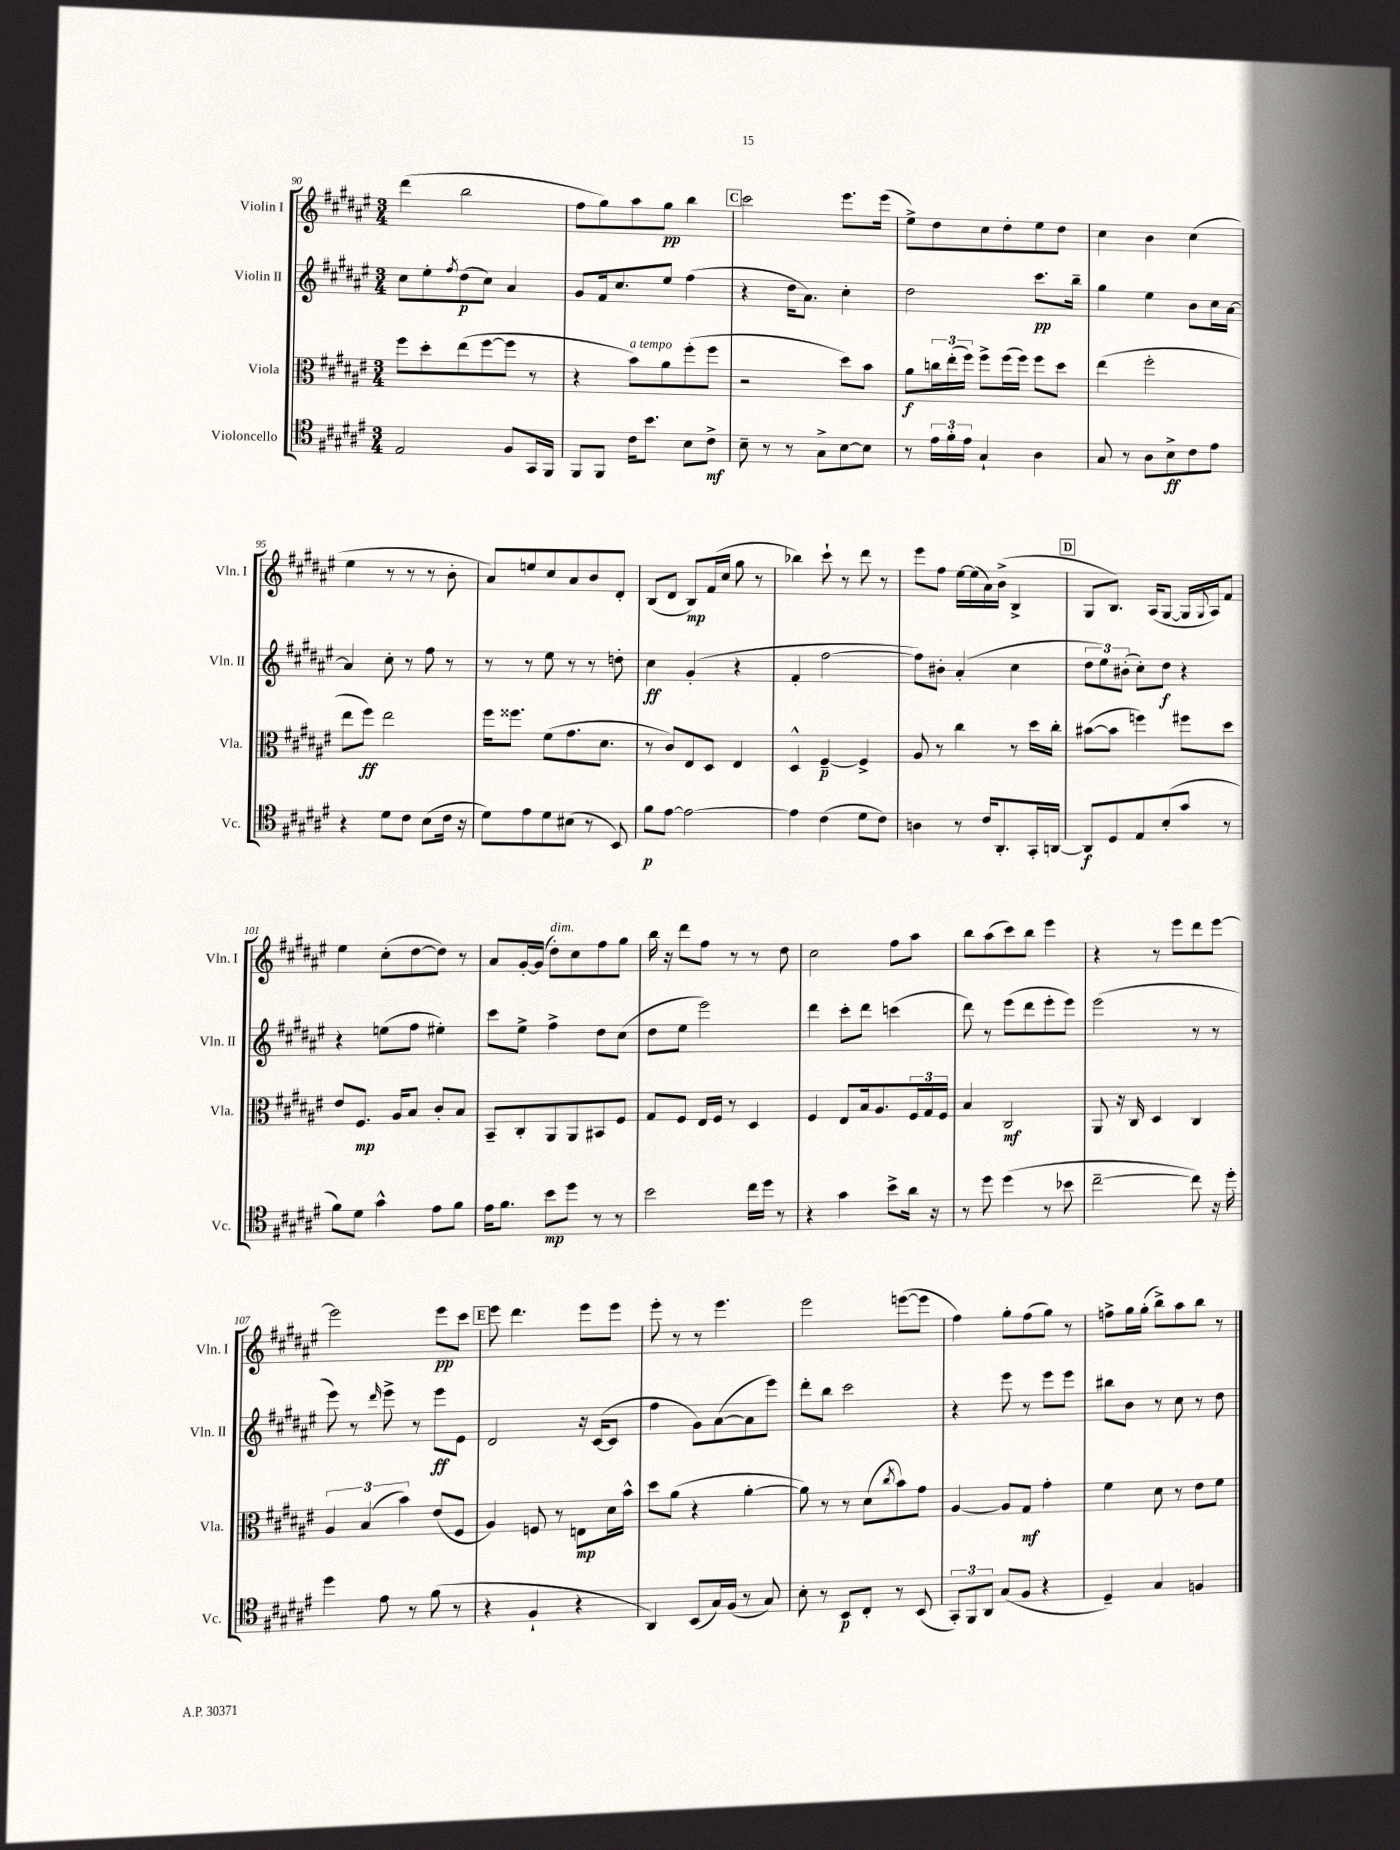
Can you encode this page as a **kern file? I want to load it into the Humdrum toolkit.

**kern	**kern	**kern	**kern
*staff4	*staff3	*staff2	*staff1
*clefC4	*clefC3	*clefG2	*clefG2
*k[f#c#g#d#a#e#]	*k[f#c#g#d#a#e#]	*k[f#c#g#d#a#e#]	*k[f#c#g#d#a#e#]
*M3/4	*M3/4	*M3/4	*M3/4
2E#	8ff#	8cc#	(4ddd#
.	8dd#'	8ee#'	.
.	.	8qff#	.
.	(8ee#	(8dd#	2bb
.	[8ff#	8cc#)	.
8F#	8ff#]	4a#	.
16GG#	8r	.	.
16FF#	.	.	.
=	=	=	=
8FF#	4r	8g#	8ff#
8FF#	.	16f#	8gg#)
.	.	8.cc#	.
16c#	8b)	.	8aa#
8.b	.	.	.
.	8a#	8ee#	8gg#
8B	(8ff#'	(4ff#	4bb
8c#^	8ff#	.	.
=	=	=	=
8B~	2r	4r	2ccc#
8r	.	.	.
8r	.	16dd#	.
.	.	8.a#)	.
8G#^	.	.	.
[8B	8dd#)	4cc#'	8.eee#
8B]	8b	.	.
.	.	.	(16eee#
=	=	=	=
8r	8a#	2dd#	8ee#^)
24e#	24cc	.	8dd#
24f#'	(24ee#'	.	.
24e#	24ff#)	.	.
4G#`	8ff#^	.	8cc#
.	(16ff#	.	8dd#'
.	16ff#)	.	.
4A#	8ff#	8.ccc#	8ee#
.	8dd#	.	8dd#
.	.	16bb~	.
=	=	=	=
8G#	(4ee#	4gg#	4cc#
8r	.	.	.
8A#	2ff#'	4ee#	4b
8B^	.	.	.
8c#	.	8b	(4cc#
8e#	.	16cc#	.
.	.	[16a#	.
=	=	=	=
4r	8ee#	4a#]	4ee#
.	8ff#)	.	.
8d#	2ee#	8cc#'	8r
8c#	.	8r	8r
(8B	.	8ff#	8r
16c#	.	8r	8b'
16r	.	.	.
=	=	=	=
8d#)	16ff#	8r	8a#)
.	8.ff##	.	.
8e#	.	8r	8ee
8d#	(8f#	8ee#	8cc#
(8B#	8.g#	8r	8a#
8r	.	8r	8b
.	8.d#	.	.
8BB)	.	8dd'	8d#'
=	=	=	=
8f#	8r	4cc#	(8B
[8e#	8c#)	.	8d#
2e#_	8E#	(4g#'	8B)
.	8D#	.	(16f#
.	.	.	16cc#
.	4E#	4r	8gg#
.	.	.	8r
=	=	=	=
4e#]	4D#^^	4f#'	4bb-)
(4c#	[4F#~	[2ff#	8ccc#`
.	.	.	8r
8d#	4F#^]	.	8ddd#
8c#)	.	.	8r
=	=	=	=
4A	8A#	8ff#])	8eee#
.	8r	8b#'	8ff#
8r	4cc#	(4a#'	[16ee#
.	.	.	(16ee#]
16c#	.	.	16a#)
8.AA#'	.	.	(16b^
.	8r	4cc#	4B^
16GG#'	16dd#	.	.
[16AA	16cc#'	.	.
=	=	=	=
8AA]	([8b#	12dd#	8G#
.	.	12ee#)	.
8D#	8b#]	.	8.B)
.	.	(12b#'	.
8E#	4ff)	8cc#')	.
.	.	.	(16A#
(8B'	.	8dd#	[8G#
8g#	8ff#	4r	16G#]
.	.	.	8qqG#
.	.	.	16A#)
8r	8dd#	.	8f#
=	=	=	=
8f#)	8e#	4r	4ee#
8d#	8.F#	.	.
4g#^^	.	(8ee	(8cc#'
.	16A#	.	.
.	8B	8ff#	[8dd#
8e#	8c#'	4ee#')	8dd#])
8f#	8B	.	8r
=	=	=	=
16e#	8BB~	8ccc#	8a#
8.f#	.	.	.
.	8C#'	8ee#^	[16g#'
.	.	.	(16g#]
8b	8AA#	4ff#^	8dd#')
8dd#	8AA#	.	8cc#
8r	8BB#	8dd#	8ff#
8r	8F#	(8cc#	8gg#
=	=	=	=
2b	8G#	8dd#	16bb
.	.	.	16r
.	8F#	8ee#	8ddd#
.	16E#	2eee#)	8ff#
.	16F#	.	.
.	8r	.	8r
16cc#	4D#	.	8r
16dd#	.	.	.
8r	.	.	8dd#
=	=	=	=
4r	4F#	4ddd#	2cc#
4g#	8E#	8ccc#'	.
.	16B	8ddd#	.
.	8.A#	.	.
8b^	.	(4ccc	8ff#
16a#	24F#	.	8aa#
.	24G#	.	.
16r	.	.	.
.	24F#	.	.
=	=	=	=
8r	4B	8ddd#)	8bb
8dd#	.	8r	(8aa#
(4dd#	2C#	(8eee#	8ccc#)
.	.	8ddd#	8bb
8r	.	8eee#'	4eee#
8b-	.	8eee#)	.
=	=	=	=
[2cc#~	8AA#	(2eee#	4r
.	16r	.	.
.	16C#	.	.
.	4D#	.	8r
.	.	.	8eee#
8cc#])	4C#	8r	8ddd#
16r	.	8r	[8eee#
16dd#'	.	.	.
=	=	=	=
4dd#	6A#	8eee#)	2eee#]
.	.	8r	.
.	(6B	.	.
.	.	16qqddd#	.
8e#	.	8eee#^	.
.	6b)	.	.
8r	.	8r	.
(8f#	(8e#	8eee#	8eee#
8r	8F#	8e#	8ccc#
=	=	=	=
4r	4A#)	2d#	8eee#
.	.	.	4.ddd#
4F#`	8F	.	.
.	8r	.	.
4r	8E	16r	8eee#
.	.	([16c#	.
.	16d#	8c#]	8eee#
.	16b^^	.	.
=	=	=	=
4AA#)	8dd#	4ff#	8eee#'
.	(8a#	.	8r
(8BB	4r	8g#)	8r
16G#)	.	([8a#	4.eee#
(16F#	.	.	.
8r	[4a#'	8a#]	.
8G#)	.	8eee#)	.
=	=	=	=
8B'	8a#])	8ddd#'	2eee#
8r	8r	8bb	.
8BB	8r	2ccc#	.
8C#'	(8d#	.	.
.	8qcc#	.	.
8r	8b)	.	([8eee
(8BB	8g#	.	8eee]
=	=	=	=
12GG#')	[4A#	4r	4ff#)
12FF#	.	.	.
12AA#	.	.	.
(8G#	8A#]	8eee#	8gg#'
8F#	8G#	8r	(8ff#
4r	4g#'	8eee#	8gg#)
.	.	8eee#	8r
=	=	=	=
4D#~)	4f#	8bb#	8ff^
.	.	8b	16gg#
.	.	.	(16gg#'
4G#	8d#	8r	8bb^)
.	8r	8cc#	8aa#
4F	8e#	8r	8bb
.	8f#	8dd#	8r
==	==	==	==
*-	*-	*-	*-
